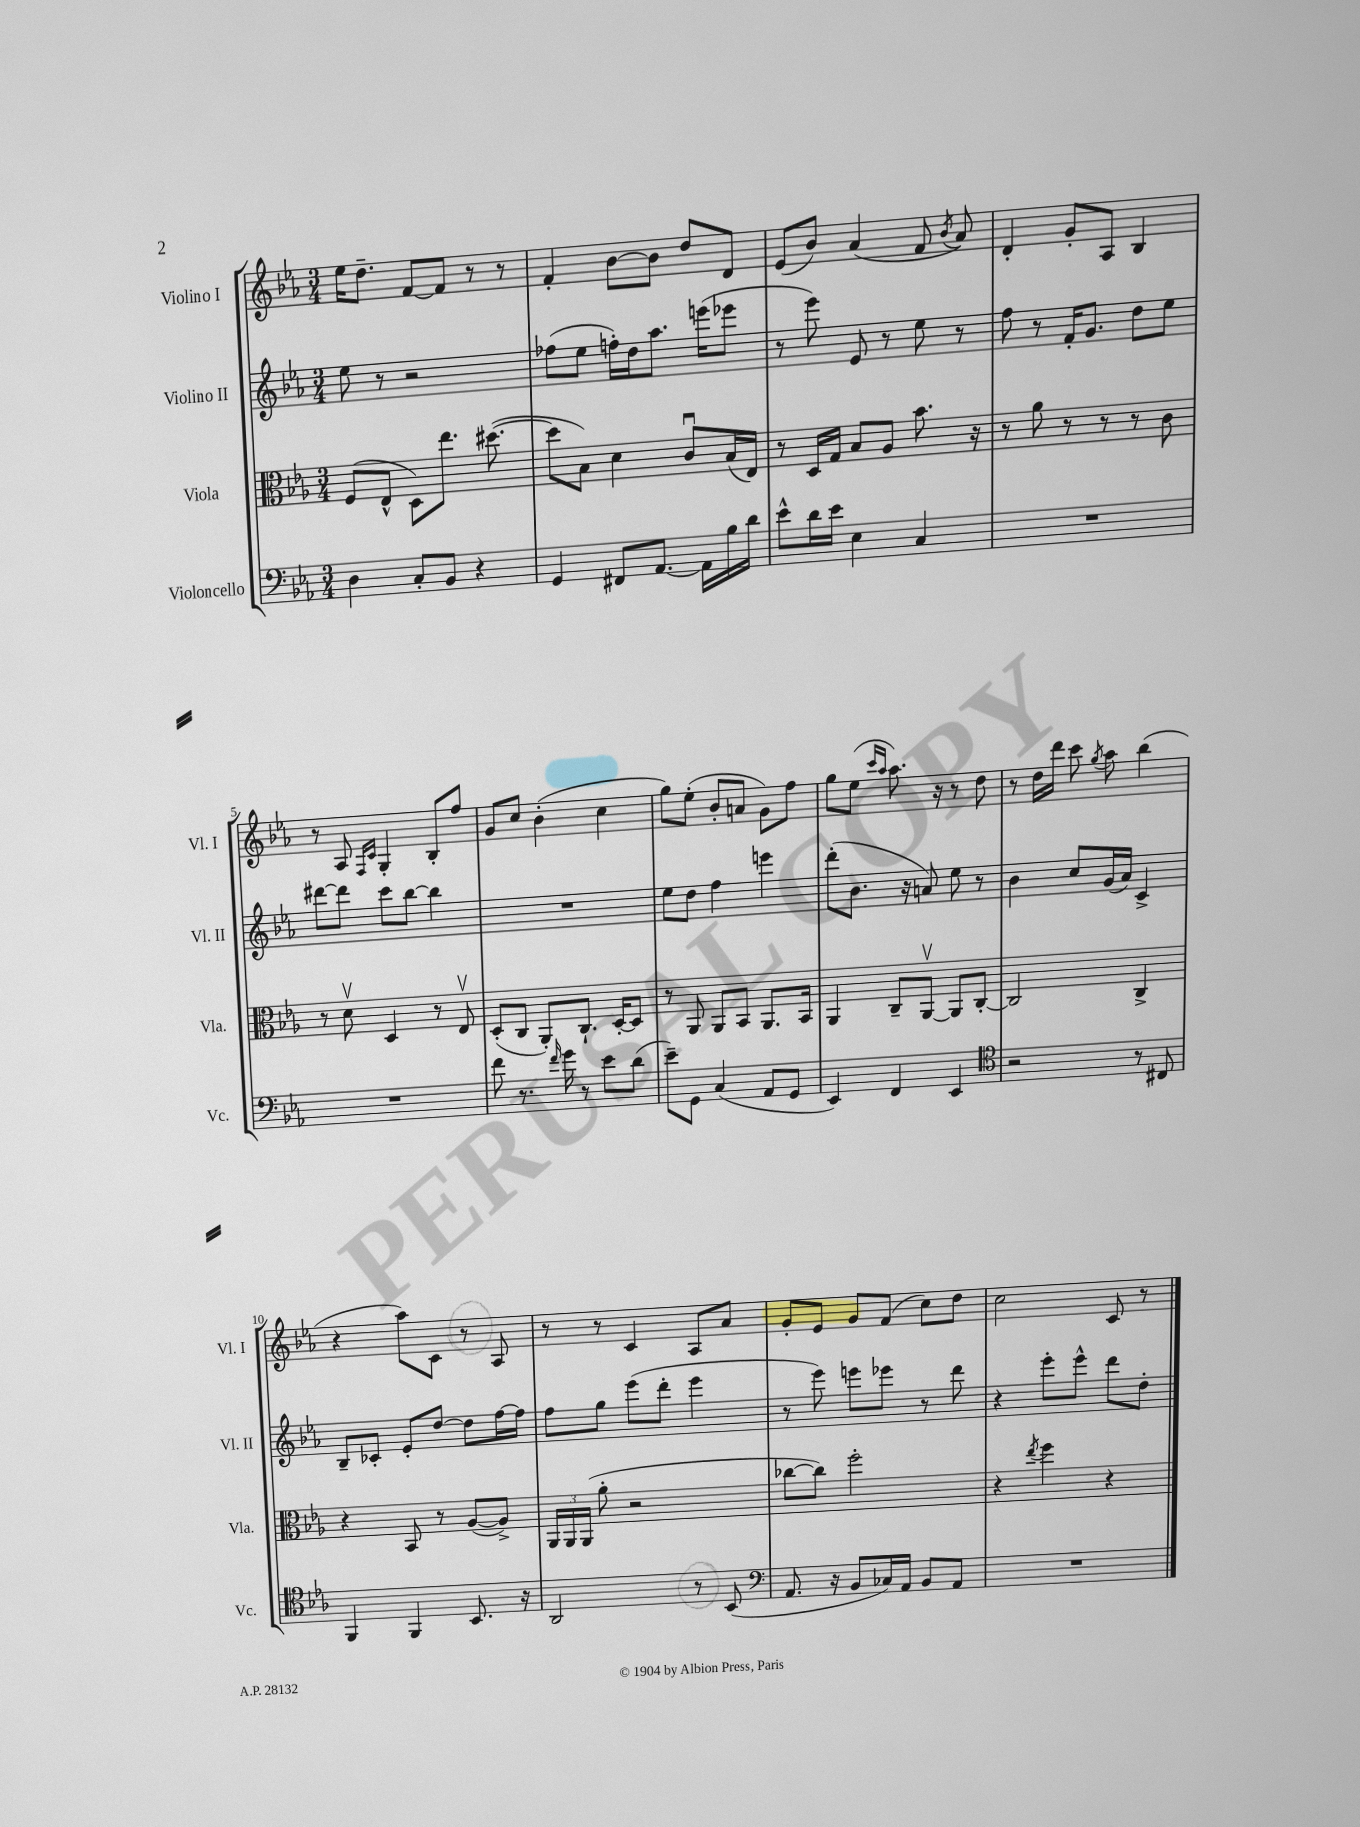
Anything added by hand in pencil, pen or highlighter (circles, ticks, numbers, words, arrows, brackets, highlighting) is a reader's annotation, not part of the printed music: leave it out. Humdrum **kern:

**kern	**kern	**kern	**kern
*staff4	*staff3	*staff2	*staff1
*clefF4	*clefC3	*clefG2	*clefG2
*k[b-e-a-]	*k[b-e-a-]	*k[b-e-a-]	*k[b-e-a-]
*M3/4	*M3/4	*M3/4	*M3/4
4D	(8F	8ee-	16ee-
.	.	.	8.dd~
.	8E-^^	8r	.
8C'	8D)	2r	[8f
8BB-	8.ee-	.	8f]
4r	.	.	8r
.	([8.dd#	.	.
.	.	.	8r
=	=	=	=
4GG	8dd#]	(8ff-	4f'
.	8B-)	8ee-	.
8FF#	4d	16ff')	[8b-
.	.	16dd	.
[8.AA-	.	8.aa-	8b-]
.	8cu	.	8dd
16AA-]	.	(16eee	.
16B-	(16B-	8eee-	8d
16d	16E-)	.	.
=	=	=	=
8e-^^	8r	8r	(8e-
16d	16D	8eee-)	8b-)
16e-	16G	.	.
4E-	8B-	8e-	(4a-
.	8A-	8r	.
4C	8.b-	8ee-	8f
.	.	.	8qb-
.	.	8r	8a-)
.	16r	.	.
=	=	=	=
2.r	8r	8ff	4d'
.	8a-	8r	.
.	8r	16f'	8g'
.	.	8.g	.
.	8r	.	8A-
.	8r	8dd	4B-
.	8c	8ee-	.
=	=	=	=
2.r	8r	[8ddd#	8r
.	8dv	8ddd#]	8A-
.	.	.	16qqF
.	.	.	16qqc
.	4D	8ccc	4G'
.	.	[8bb-	.
.	8r	4bb-]	8B-'
.	8E-v	.	8ff
=	=	=	=
8f	(8D'	2.r	8g
8.r	8C	.	8cc
.	8AA-')	.	(4b-'
16qqf	.	.	.
16g	.	.	.
8r	8.C`	.	.
8e-	.	.	4cc
.	[16D'	.	.
(8d	8D]	.	.
=	=	=	=
8e-~)	8r	8ee-	8gg)
8GG	8AA-	8dd	(8ee-'
(4C	8AA-	4ff	8b-'
.	8BB-	.	8a
8AA-	8.AA-	4eee	8g)
8GG	.	.	8ff
.	16BB-	.	.
=	=	=	=
4EE-)	4AA-	(8ddd'	8gg
.	.	8.b-	(8ee-
.	.	.	16qqccc
.	.	.	16qqaa-
4FF	8C~	.	8.aa-)
.	.	16r	.
.	[8AA-v	8a)	.
.	.	.	16r
4EE-	8AA-]	8ee-	8r
.	[8C'	8r	8dd
=	=	=	=
*clefC4	*	*	*
2r	2C]	4b-	8r
.	.	.	16dd
.	.	.	16ddd
.	.	8cc	8ccc
.	.	.	8qgg
.	.	(16g	8aa-
.	.	16a-)	.
8r	4C^	4c^	(4bb-
8C#	.	.	.
=	=	=	=
4FF	4r	8B-~	4r
.	.	8c-'	.
4FF	8BB-	8e-'	8aa-)
.	8r	[8dd	8c
8.BB-	([8A-	8dd]	8r
.	8A-^])	[16ff	8A-
16r	.	16ff]	.
=	=	=	=
2AA-	24AA-	8ff	8r
.	24AA-	.	.
.	(24AA-	.	.
.	8a-'	8gg	8r
.	2r	(8eee-	4c
.	.	8ddd'	.
8r	.	4eee-	8A-
(8BB-	.	.	8a-
=	=	=	=
*clefF4	*	*	*
8.AA-	[8cc-	8r	8g'
.	8cc-])	8eee-)	8e-
16r	.	.	.
8BB-	2ff'	8eee	8g
16C-)	.	8eee-	(8f
16AA-	.	.	.
8BB-	.	8r	8cc)
8AA-	.	8ddd	8dd
=	=	=	=
2.r	4r	4r	2cc
.	8qee-	.	.
.	4ff	8eee-'	.
.	.	8eee-^^	.
.	4r	8ddd	8c
.	.	8dd'	8r
==	==	==	==
*-	*-	*-	*-
